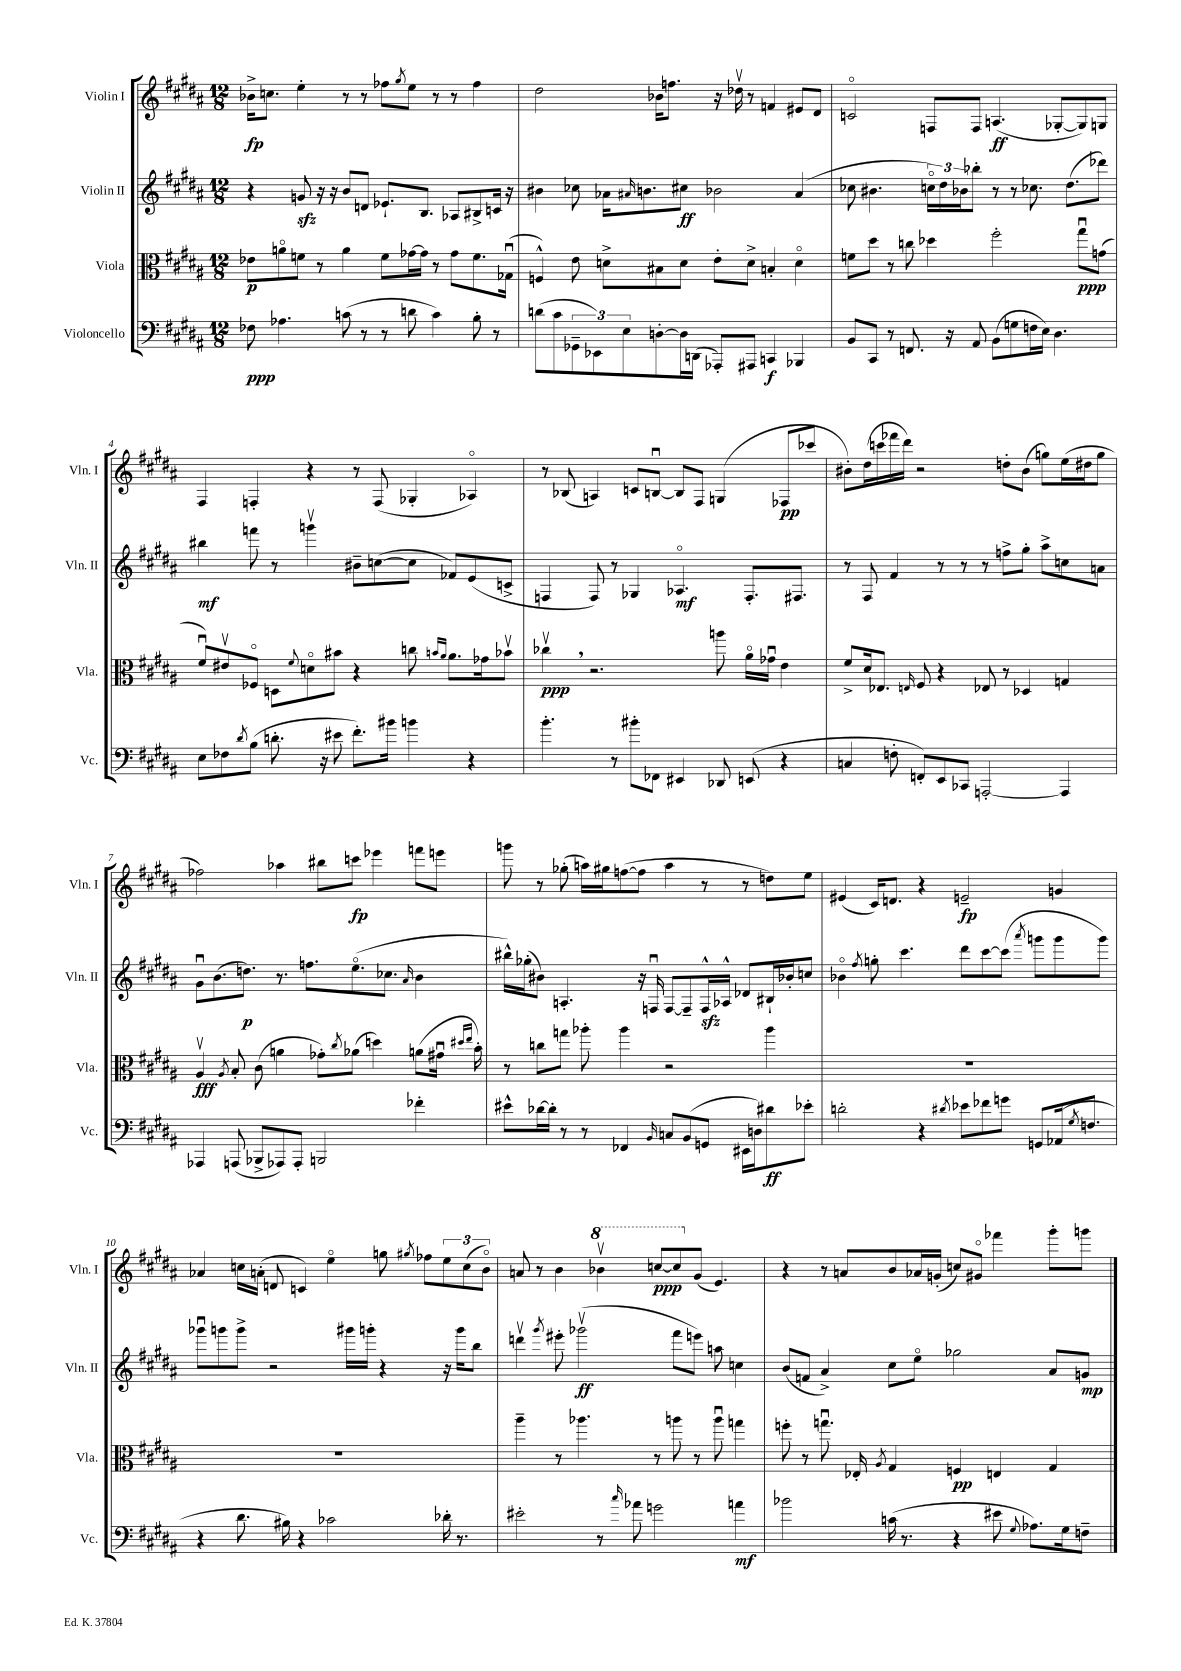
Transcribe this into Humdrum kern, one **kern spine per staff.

**kern	**kern	**kern	**kern
*staff4	*staff3	*staff2	*staff1
*clefF4	*clefC3	*clefG2	*clefG2
*k[f#c#g#d#a#]	*k[f#c#g#d#a#]	*k[f#c#g#d#a#]	*k[f#c#g#d#a#]
*M12/8	*M12/8	*M12/8	*M12/8
8F-	8e-	4r	16b-^
.	.	.	8.cc
4.A-	8ao	.	.
.	8f	8g	4ee'
.	8r	16r	.
.	.	16r	.
(8c	4a	8b	8r
8r	.	8d	8r
8r	8f	8.e-`	8ff-
.	.	.	8qgg#
8d	[16g-	.	8ee
.	16g-]	8.B	.
4c)	8r	.	8r
.	8g-	8A-	8r
8B'	8.f	8B#^	4ff-
8r	.	16c	.
.	(16G-u	16r	.
=	=	=	=
(8d	4F^^)	4b#	2dd#
8c#	.	.	.
12GG-~	8e	8cc-	.
12EE-)	.	.	.
.	8d^	16a-	.
12E	.	.	.
.	.	16qqa#	.
.	.	8.b	.
[8D'	8B#	.	16b-
.	.	.	8.ff
16D]	8d	8cc#	.
(16DD	.	.	.
8AAA-')	8e'	2b-	16r
.	.	.	16dd-v
8AAA#	8d^	.	8r
4CC	4B'	.	4f
4BBB-	4do	(4a#	8e#
.	.	.	8d#
=	=	=	=
8BB	8f	8cc-	2co
8CC#	8dd#	4.b#	.
8r	8r	.	.
8.FF	8cc	.	.
.	4dd-	24cco)	8F
.	.	24dd#	.
16r	.	.	.
.	.	24b-	.
8AA#	.	8bb-'	8F
(8BB	2ff#'	8r	(4.A
8G	.	8r	.
16F	.	8.cc-	.
16E)	.	.	.
4.D#	.	.	[8G-'
.	.	(8.dd#	.
.	8gg#u	.	8G-])
.	(8g	8ddd-)	8G
=	=	=	=
8E	8f#u)	4bb#	4F#
8F-	8e#v	.	.
8qd#	.	.	.
(8B	8F-o	8fff	4F'
8.d'	8D	8r	.
.	8qqf#	.	.
.	8do	4gggv	4r
16r	.	.	.
8e#	8b#	.	.
8.f#')	4r	8b#~	8r
.	.	([8cc	(8F
16b#	.	.	.
4b	8cc	8cc]	4G-'
.	16qqb	.	.
.	16qqa#	.	.
.	8.a#	8f-)	.
4r	.	(8e	4A-o)
.	16g-	.	.
.	8b-v	8c^	.
=	=	=	=
4.b'	4cc-v	4F	8r
.	.	.	(8B-
.	2.r	8F)	4A)
8r	.	8r	.
8b#'	.	4G-	8c
8FF-	.	.	[8Bu
4EE#	.	4.A-o	8B]
.	.	.	8F#
8DD-	8aa	.	(4G
(8EE	16a#o	8.F'	.
.	16g-u	.	.
4r	4e	.	8F-
.	.	8.F#	.
.	.	.	8ccc-
=	=	=	=
4C	8f#^	8r	8b#')
.	16d#	8F#	(16dd#
.	8.E-	.	16ccc
8F'	.	4f#	16fff-
.	.	.	16ddd#)
.	16qqE	.	.
8FF')	8F#	.	2r
8EE	4r	8r	.
8CC-	.	8r	.
[2AAA'	8E-	8r	.
.	8r	8ff^	8dd'
.	4D-	8gg#'	(8b#
.	.	8aa#^	8gg)
4AAA]	4G	8cc	(16ee
.	.	.	16dd#
.	.	8a	8gg
=	=	=	=
4AAA-	4A#v	8g#u	2ff-)
.	.	(8.b	.
.	8qA#	.	.
(8AAA	8B'	.	.
.	.	8.dd)	.
8BBB-^	(8c#	.	.
8AAA-)	4a	8.r	4aa-
8AAA-'	.	.	.
.	.	8.ff	.
2BBB	8g-')	.	8bb#
.	8qcc#	.	.
.	(8a-	(8.eeo	8ccc
.	4dd)	.	4eee-
.	.	8.cc-	.
.	.	16qqa#	.
4f-'	(8a	4b	8fff
.	16g#u	.	8eee
.	16qqdd#	.	.
.	16qqee	.	.
.	16b')	.	.
=	=	=	=
8e#^^	8r	16bb#^^)	8ggg
.	.	(16gg-'	.
[16d-	8cc	8b#)	8r
16d-']	.	.	.
8r	8gg	4.A'	(8gg-'
8r	8aa-'	.	16aa)
.	.	.	16gg#
4FF-	4aa-	.	([8ff
.	.	16r	8ff]
.	.	16Fu	.
16qqBB	.	.	.
8C	2r	[8F	4aa
(8BB	.	8F~]	.
8GG	.	16F^^	8r
.	.	16A-^^	.
16EE#	.	8d-	8r
16D)	.	.	.
8d#	4aa-	16B#`	8dd)
.	.	16b-'	.
8e-'	.	8cc	8ee
=	=	=	=
2d'	1.r	4b-o	(4e#
.	.	8qff#	.
.	.	8gg'	16c#)
.	.	.	8.d
.	.	4.ccc#	.
4r	.	.	4r
8qd#	.	.	.
8e-	.	8ddd#	2e~
8f-	.	[8ccc#	.
8g	.	(8ccc#]	.
.	.	8qaaa#	.
8GG	.	8ggg	.
(16AA-	.	8ggg	4g
8qG#	.	.	.
8.F	.	.	.
.	.	8ggg)	.
=	=	=	=
4r	1.r	8ggg-u	4a-
.	.	8ggg	.
8.d#	.	8ggg^	16cc
.	.	.	(16a'
.	.	2r	8d
16B#)	.	.	.
4r	.	.	4c)
2c-	.	.	4eeo
.	.	16ggg#	.
.	.	16ggg'	.
.	.	4r	8gg
.	.	.	8qgg#
.	.	.	8ff-
16d-'	.	16r	12ee
8.r	.	16ggg	.
.	.	.	(12cc
.	.	8bb	.
.	.	.	12bo)
=	=	=	=
2e#'	4aa#~	4dddv	8a
.	.	.	8r
.	.	8qggg#	.
.	8r	8eee#'	4b
.	4.aa-	(2ggg-v	.
8r	.	.	4bb-v
16qqcc#	.	.	.
8a-	.	.	.
2g	8r	.	[8ccc
.	8aa	8fff#	8ccc]
.	8r	8eee)	(8g#
.	8aau	8aa	4.e)
4a	4gg	4cc	.
=	=	=	=
2b-	8ff'	(8b	4r
.	8r	8f	.
.	8.ggu	4a#^)	8r
.	.	.	8a
.	16E-'	.	.
.	8qA#	.	.
(16c	4G#	8cc#	8b
8.r	.	.	.
.	.	8eeo	16a-
.	.	.	(16g'
4r	4F	2gg-	8cc)
.	.	.	8g#o
8e#	4E	.	4fff-
8qqG#	.	.	.
8.A-)	.	.	.
.	4G#	8a#	8ggg#'
16G#	.	.	.
8F~	.	8g	8ggg
==	==	==	==
*-	*-	*-	*-
